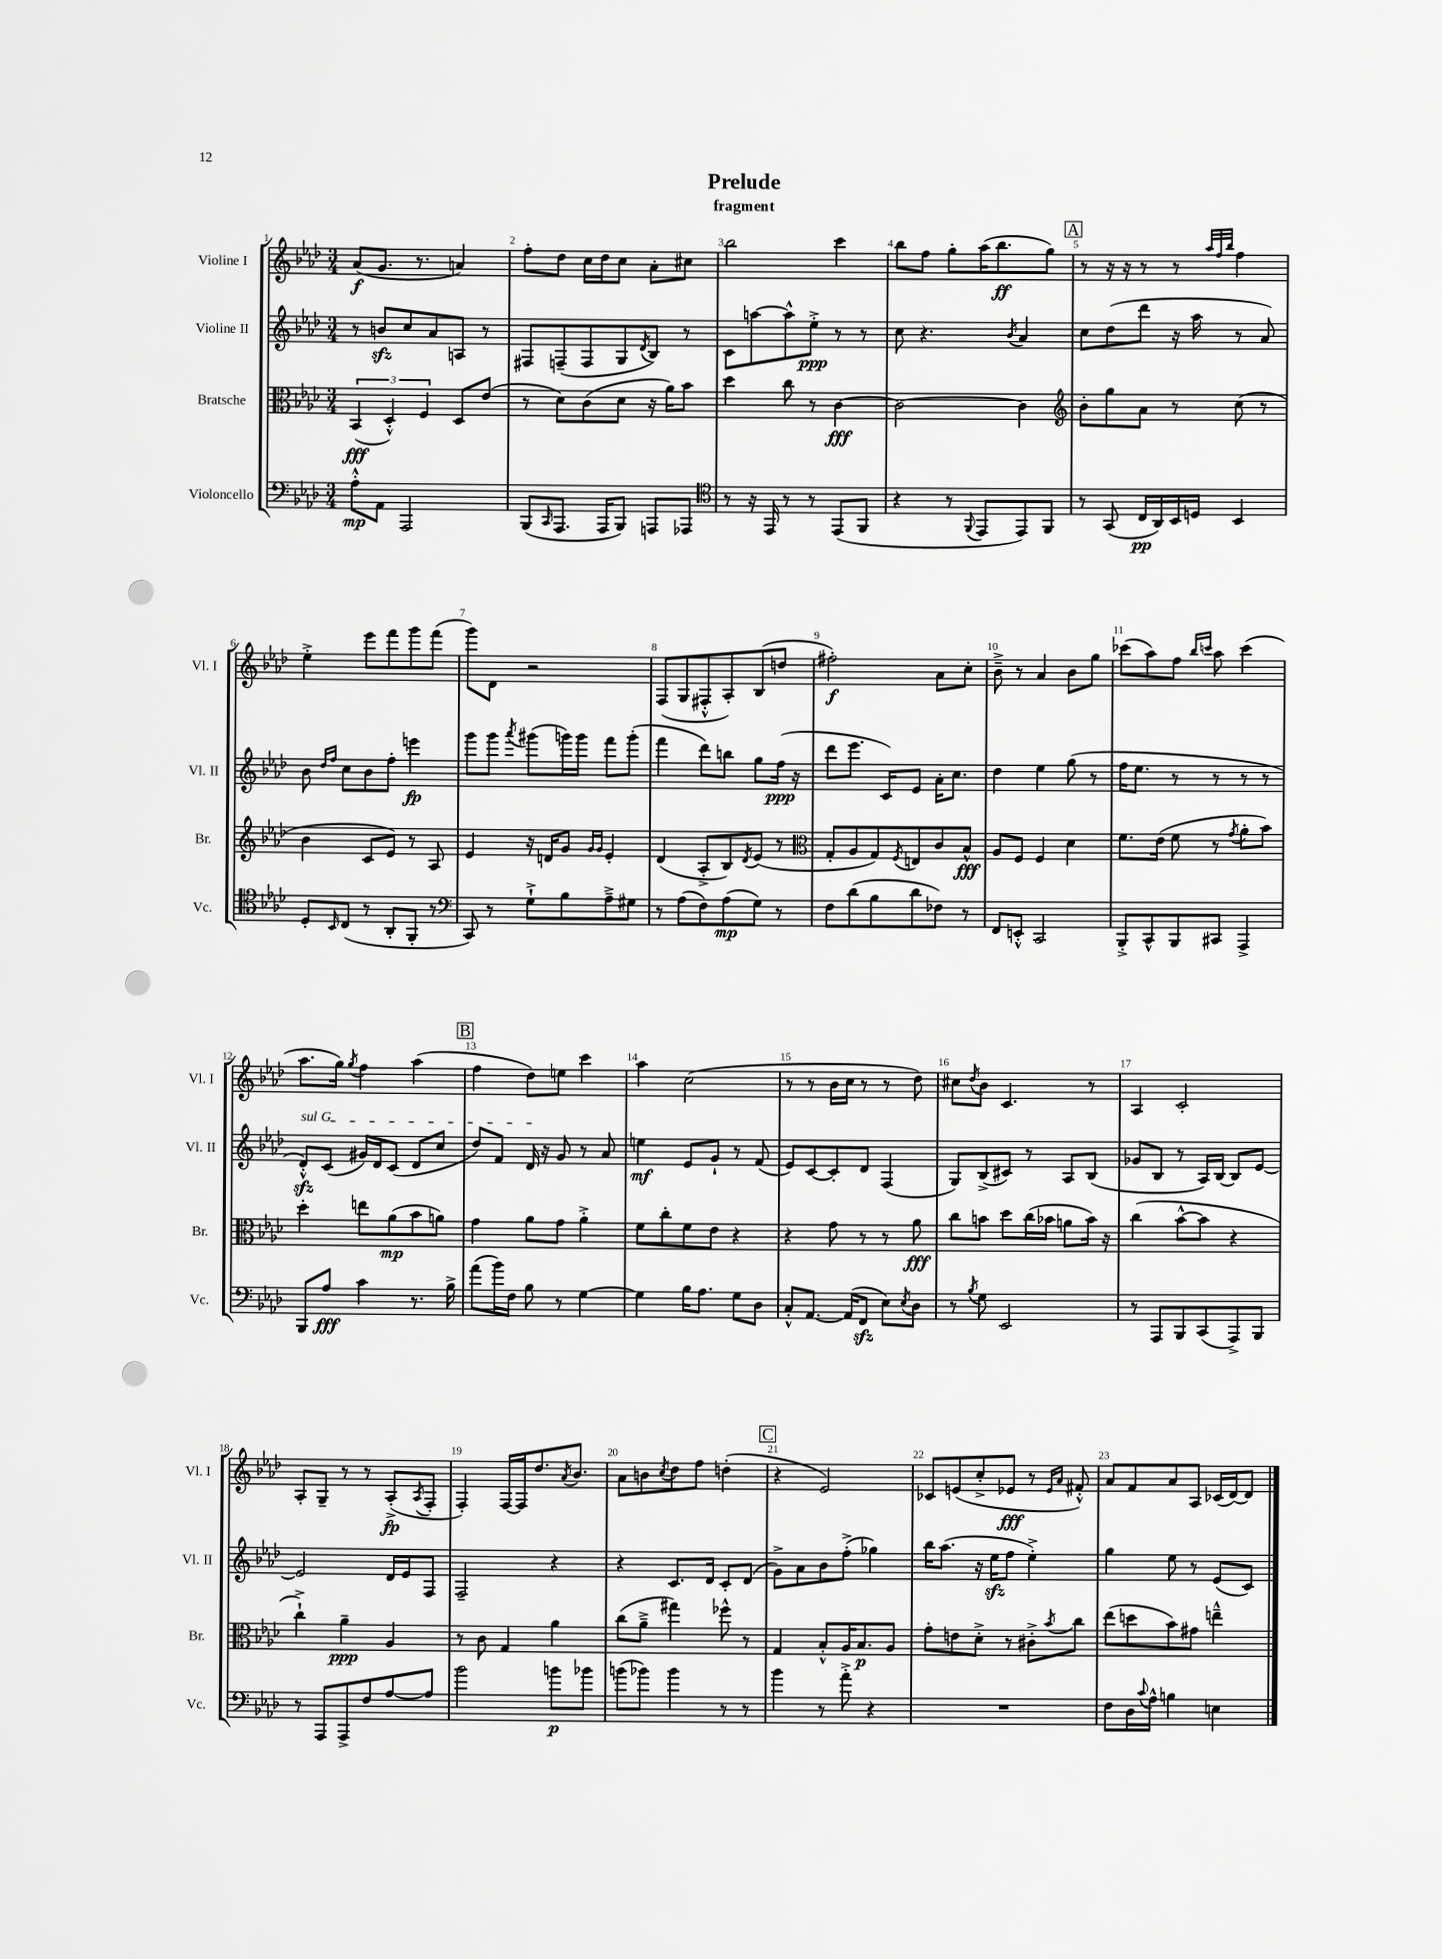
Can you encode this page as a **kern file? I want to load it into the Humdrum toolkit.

**kern	**dynam	**kern	**dynam	**kern	**dynam	**kern	**dynam
*part4	*part4	*part3	*part3	*part2	*part2	*part1	*part1
*staff4	*staff4	*staff3	*staff3	*staff2	*staff2	*staff1	*staff1
*I"Violoncello	*	*I"Bratsche	*	*I"Violine II	*	*I"Violine I	*
*I'Vc.	*	*I'Br.	*	*I'Vl. II	*	*I'Vl. I	*
*clefF4	*	*clefC3	*	*clefG2	*	*clefG2	*
*k[b-e-a-d-]	*	*k[b-e-a-d-]	*	*k[b-e-a-d-]	*	*k[b-e-a-d-]	*
*M3/4	*	*M3/4	*	*M3/4	*	*M3/4	*
=1	=1	=1	=1	=1	=1	=1	=1
8A-'^^\L	mp	(6BB-/	fff	8r	.	(8a-/L	f
8AA-\J	.	.	.	8bnzz/L	.	8.g/J	.
.	.	6D-'^^/)	.	.	.	.	.
2AAA-/	.	.	.	8cc/	.	.	.
.	.	.	.	.	.	8.r	.
.	.	6F/	.	.	.	.	.
.	.	.	.	8a-/	.	.	.
.	.	8D-/L	.	8An/J	.	4an/)	.
.	.	(8e-/J	.	8r	.	.	.
=2	=2	=2	=2	=2	=2	=2	=2
(8BBB-/L	.	8r	.	8F#X/L	.	8ff'\L	.
16qqCC/	.	.	.	.	.	.	.
8.AAA-/J	.	8d-\L)	.	(8Fn~/	.	8dd-\J	.
.	.	(8c\	.	8F/	.	16cc\LL	.
16AAA-/KL	.	.	.	.	.	16dd-\J	.
8BBB-/J)	.	8d-\J	.	8G/	.	8cc\J	.
.	.	.	.	8qd-/	.	.	.
8AAAn/L	.	16r	.	8B-/J)	.	8a-'\L	.
.	.	16a-\KL)	.	.	.	.	.
8AAA-X/J	.	8b-\J	.	8r	.	8cc#X\J	.
=3	=3	=3	=3	=3	=3	=3	=3
*clefC4	*	*	*	*	*	*	*
8r	.	4dd-\	.	8c\L	.	2bb-\	.
16r	.	.	.	[8aan\	.	.	.
16EE-/	.	.	.	.	.	.	.
8r	.	8cc\	.	8aa^^\]	.	.	.
8r	.	8r	.	8ee-'^\J	ppp	.	.
(8EE-/L	.	[4c\	fff	8r	.	4ccc\	.
8FF/J	.	.	.	8r	.	.	.
=4	=4	=4	=4	=4	=4	=4	=4
4r	.	2c\_	.	8cc\	.	8bb-\L	.
.	.	.	.	4.r	.	8ff\J	.
8r	.	.	.	.	.	8gg'\L	.
8qqFF/	.	.	.	.	.	.	.
8EE-/L	.	.	.	.	.	(16aa-\K	.
.	.	.	.	.	.	8.bb-\	ff
.	.	.	.	8qb-/	.	.	.
8EE-/)	.	4c\]	.	4a-/	.	.	.
8FF/J	.	.	.	.	.	8gg\J)	.
!!LO:REH:place=s1:t=A
=5	=5	=5	=5	=5	=5	=5	=5
*	*	*clefG2	*	*	*	*	*
8r	.	8b-'\L	.	8cc\L	.	8r	.
(8GG/	.	8gg\	.	(8dd-\	.	16r	.
.	.	.	.	.	.	16r	.
16C/LL	pp	8a-\J	.	8ddd-\J	.	8r	.
16AA-/)	.	.	.	.	.	.	.
16BB-/	.	8r	.	16r	.	8r	.
16Dn/JJ	.	.	.	16aa-\	.	.	.
.	.	.	.	.	.	32qqaa-/LLL	.
.	.	.	.	.	.	32qqff/	.
.	.	.	.	.	.	32qqbb-/JJJ	.
4BB-/	.	(8cc\	.	8r	.	4ff\	.
.	.	8r	.	8a-/)	.	.	.
!!LO:LB:g=z
=6	=6	=6	=6	=6	=6	=6	=6
8D-'/L	.	4b-\	.	8b-\	.	4ee-'^\	.
.	.	.	.	16qqdd-/LL	.	.	.
16qqBB-/	.	.	.	16qqff/JJ	.	.	.
(8C/J	.	.	.	8cc\L	.	.	.
8r	.	8c/L	.	8b-\	.	8eee-\L	.
8AA-'/L	.	8e-/J)	.	8ff'\J	.	8fff\	.
8FF'/J	.	8r	.	4eeen\	fp	8ggg\	.
8r	.	8A-/	.	.	.	(8fff\J	.
=7	=7	=7	=7	=7	=7	=7	=7
*clefF4	*	*	*	*	*	*	*
8CC/)	.	4e-/	.	8ggg\L	.	8ggg\L)	.
8r	.	.	.	8ggg\J	.	8d-\J	.
.	.	.	.	8qaaa-/	.	.	.
8G`^\L	.	16r	.	(8ggg#X\L	.	2r	.
.	.	16dn/KL	.	.	.	.	.
8B-\	.	8g/J	.	16gggn\L)	.	.	.
.	.	.	.	16ggg\JJ	.	.	.
.	.	16qqg/LL	.	.	.	.	.
.	.	16qqg/JJ	.	.	.	.	.
8A-~^\	.	4e-'/	.	8fff\L	.	.	.
8G#X\J	.	.	.	(8ggg'\J	.	.	.
=8	=8	=8	=8	=8	=8	=8	=8
8r	.	(4d-/	.	4fff\	.	(8F/L	.
(8A-\L	.	.	.	.	.	8G/	.
8F\)	.	8A-'^/L	.	8ddd-\L)	.	8F#X'^^/	.
(8A-\	mp	8B-/)	.	8bbn\J	.	8A-'/)	.
.	.	8qd-/	.	.	.	.	.
8G\J)	.	(8e-/J	.	8gg\L	.	(8B-/	.
8r	.	8r	.	(16ff\Jk	ppp	8ddn/J	.
.	.	.	.	16r	.	.	.
=9	=9	=9	=9	=9	=9	=9	=9
*	*	*clefC3	*	*	*	*	*
8F\L	.	8G'/L	.	8ddd-\L	.	2ff#X'\)	f
(8d-\	.	8A-/	.	8.eee-\J	.	.	.
8B-\	.	8G/)	.	.	.	.	.
.	.	.	.	16c/KL)	.	.	.
.	.	8qF/	.	.	.	.	.
8d-\	.	8En/	.	8e-/J	.	.	.
8F-X\J)	.	8c/	.	16a-'\KL	.	8a-\L	.
.	.	.	.	8.cc\J	.	.	.
8r	.	8B-^^/J	fff	.	.	8cc'\J	.
=10	=10	=10	=10	=10	=10	=10	=10
8FF/L	.	8A-/L	.	4dd-\	.	8b-~^\	.
8EEn'^^/J	.	8F/J	.	.	.	8r	.
2CC/	.	4F/	.	4ee-\	.	4a-/	.
.	.	4d-\	.	(8gg\	.	8b-\L	.
.	.	.	.	8r	.	8gg\J	.
=11	=11	=11	=11	=11	=11	=11	=11
8BBB-'^/L	.	8.f\L	.	16ff\KL	.	(8ccc-X\L	.
.	.	.	.	8.ee-\J	.	.	.
8CC^^/	.	.	.	.	.	8aa-\)	.
.	.	(16e-\Jk	.	.	.	.	.
8BBB-/	.	8f\	.	8r	.	8ff\J	.
.	.	.	.	.	.	16qqbb-/LL	.
.	.	.	.	.	.	16qqcccn/JJ	.
8CC#X/J	.	8r	.	8r	.	8aa-\	.
.	.	8qg/	.	.	.	.	.
4AAA-^/	.	8a-'\L	.	8r	.	(4ccc\	.
.	.	8b-\J)	.	8r	.	.	.
!!LO:LB:g=z
=12	=12	=12	=12	=12	=12	=12	=12
!	!	!	!	!LO:TX:a:i:t=sul G	!	!	!
8BBB-/L	.	4dd-'\	.	8d-zz'^^/L)	.	8.aa-\L	.
8A-/J	fff	.	.	(8c/J	.	.	.
.	.	.	.	.	.	16gg\Jk)	.
.	.	.	.	.	.	8qgg/	.
4c\	.	8een\L	.	16g#X/LL)	.	4ff\	.
.	.	.	.	16d-/J	.	.	.
.	.	(8a-\	mp	(8c/J	.	.	.
8.r	.	8b-\	.	8d-/L	.	(4aa-\	.
.	.	8an\J)	.	8cc/J	.	.	.
16B-^\	.	.	.	.	.	.	.
!!LO:REH:place=s1:t=B
=13	=13	=13	=13	=13	=13	=13	=13
(8a-\L	.	4g\	.	8dd-/L)	.	4ff\	.
16b-\L)	.	.	.	8f/J	.	.	.
16F\JJ	.	.	.	.	.	.	.
8B-\	.	8a-\L	.	16d-/	.	8dd-\L)	.
.	.	.	.	16r	.	.	.
8r	.	8g\J	.	8g/	.	8een\J	.
[4G\	.	4a-'^\	.	8r	.	4ccc\	.
.	.	.	.	8a-/	.	.	.
=14	=14	=14	=14	=14	=14	=14	=14
4G\]	.	8f\L	.	4een\	mf	4aa-\	.
.	.	8cc'\	.	.	.	.	.
16B-\KL	.	8f\	.	8e-/L	.	(2cc\	.
8.A-\J	.	.	.	.	.	.	.
.	.	8e-\J	.	8g`/J	.	.	.
8G\L	.	4r	.	8r	.	.	.
8D-\J	.	.	.	(8f/	.	.	.
=15	=15	=15	=15	=15	=15	=15	=15
8C'^^/L	.	4r	.	8e-/L)	.	8r	.
[8.AA-/J	.	.	.	[8c/	.	8r	.
.	.	8g\	.	8c'/]	.	16b-\LL	.
(16AA-/KL]	.	.	.	.	.	16cc\JJ	.
8FFzz/J	.	8r	.	8d-/J	.	8r	.
8E-\L)	.	8r	.	(4F/	.	8r	.
8qE-/	.	.	.	.	.	.	.
8D-\J	.	8a-\	fff	.	.	8dd-\)	.
=16	=16	=16	=16	=16	=16	=16	=16
8r	.	8cc\L	.	8G/L)	.	8cc#X\L	.
8qB-/	.	.	.	.	.	8qdd-/	.
8G\	.	8bn\J	.	(8B-^/	.	8b-\J	.
2EE-/	.	8dd-\L	.	8c#X/J)	.	4.c/	.
.	.	(16cc\L	.	8r	.	.	.
.	.	16b-X\JJ	.	.	.	.	.
.	.	8an\L	.	8A-/L	.	.	.
.	.	16b-\Jk)	.	(8B-/J	.	8r	.
.	.	16r	.	.	.	.	.
=17	=17	=17	=17	=17	=17	=17	=17
8r	.	(4cc\	.	8g-X/L	.	4A-/	.
8AAA-/L	.	.	.	8B-/J	.	.	.
8BBB-/	.	[8b-^^\L	.	8r	.	2c'/	.
(8CC/	.	8b-\J]	.	16A-/LL)	.	.	.
.	.	.	.	[16B-/JJ	.	.	.
8AAA-^/)	.	4r	.	8B-/L]	.	.	.
8BBB-/J	.	.	.	[8e-/J	.	.	.
!!LO:LB:g=z
=18	=18	=18	=18	=18	=18	=18	=18
8r	.	4cc`^\)	.	2e-/]	.	8A-'/L	.
8AAA-/L	.	.	.	.	.	8G~/J	.
8AAA-^/	.	4a-~\	ppp	.	.	8r	.
8F/	.	.	.	.	.	8r	.
[8A-/	.	4A-/	.	16d-/LL	.	(8A-'^/L	fp
.	.	.	.	16e-/J	.	.	.
.	.	.	.	.	.	8qA-/	.
8A-/J]	.	.	.	8F/J	.	8F'/J	.
=19	=19	=19	=19	=19	=19	=19	=19
2b-\	.	8r	.	2F~/	.	4F'/)	.
.	.	8c\	.	.	.	.	.
.	.	4G/	.	.	.	[16F/LL	.
.	.	.	.	.	.	16F/J]	.
.	.	.	.	.	.	8.dd-/	.
8bn\L	p	4a-\	.	4r	.	.	.
.	.	.	.	.	.	8qa-/	.
.	.	.	.	.	.	8.b-/J	.
8b-X\J	.	.	.	.	.	.	.
=20	=20	=20	=20	=20	=20	=20	=20
(8bn\L	.	(8cc\L	.	4r	.	8a-\L	.
8b-X\J)	.	8a-~^\J	.	.	.	8bn\	.
.	.	.	.	.	.	8qcc/	.
4b-\	.	4gg#X\)	.	8.c/L	.	8dd-\	.
.	.	.	.	.	.	8ff\J	.
.	.	.	.	16d-/Jk	.	.	.
8r	.	8ff-X^^\	.	8c'/L	.	(4ddn'\	.
8r	.	8r	.	(8d-/J	.	.	.
!!LO:REH:place=s1:t=C
=21	=21	=21	=21	=21	=21	=21	=21
4b-\	.	4G/	.	8g^\L)	.	4r	.
.	.	.	.	8a-\	.	.	.
8r	.	8B-'^^/L	.	8b-\	.	2e-/)	.
8a-'^\	.	16A-/K	.	(8ff'^\J	.	.	.
.	.	8.B-/	p	.	.	.	.
4r	.	.	.	4gg-X\)	.	.	.
.	.	8A-/J	.	.	.	.	.
=22	=22	=22	=22	=22	=22	=22	=22
2.r	.	8g'\L	.	16bb-\KL	.	8c-X/L	.
.	.	.	.	(8.aa-\J	.	.	.
.	.	8en\	.	.	.	(8en/	.
.	.	8d-'^\J	.	16r	.	8cc'^/	.
.	.	.	.	16ee-zz\KL	.	.	.
.	.	8r	.	8ff\J	.	8e-X/J	fff
.	.	8c#X'^\L	.	4ee-'^\)	.	8r	.
.	.	.	.	.	.	16qqe-/LL	.
.	.	8qb-/	.	.	.	16qqa-/JJ	.
.	.	8cc\J	.	.	.	8f#X'^^/)	.
=23	=23	=23	=23	=23	=23	=23	=23
8F\L	.	(8ee-\L	.	4gg\	.	8a-/L	.
16D-\L	.	8ddn\	.	.	.	8f/	.
8qqc/	.	.	.	.	.	.	.
16A-^^\JJ	.	.	.	.	.	.	.
4Bn\	.	8b-\)	.	8ee-\	.	8a-/	.
.	.	8g#X\J	.	8r	.	8A-/J	.
4En\	.	4een~^^\	.	(8e-/L	.	(16c-X/LL	.
.	.	.	.	.	.	[16d-/J)	.
.	.	.	.	8c/J)	.	8d-/J]	.
==	==	==	==	==	==	==	==
*-	*-	*-	*-	*-	*-	*-	*-
